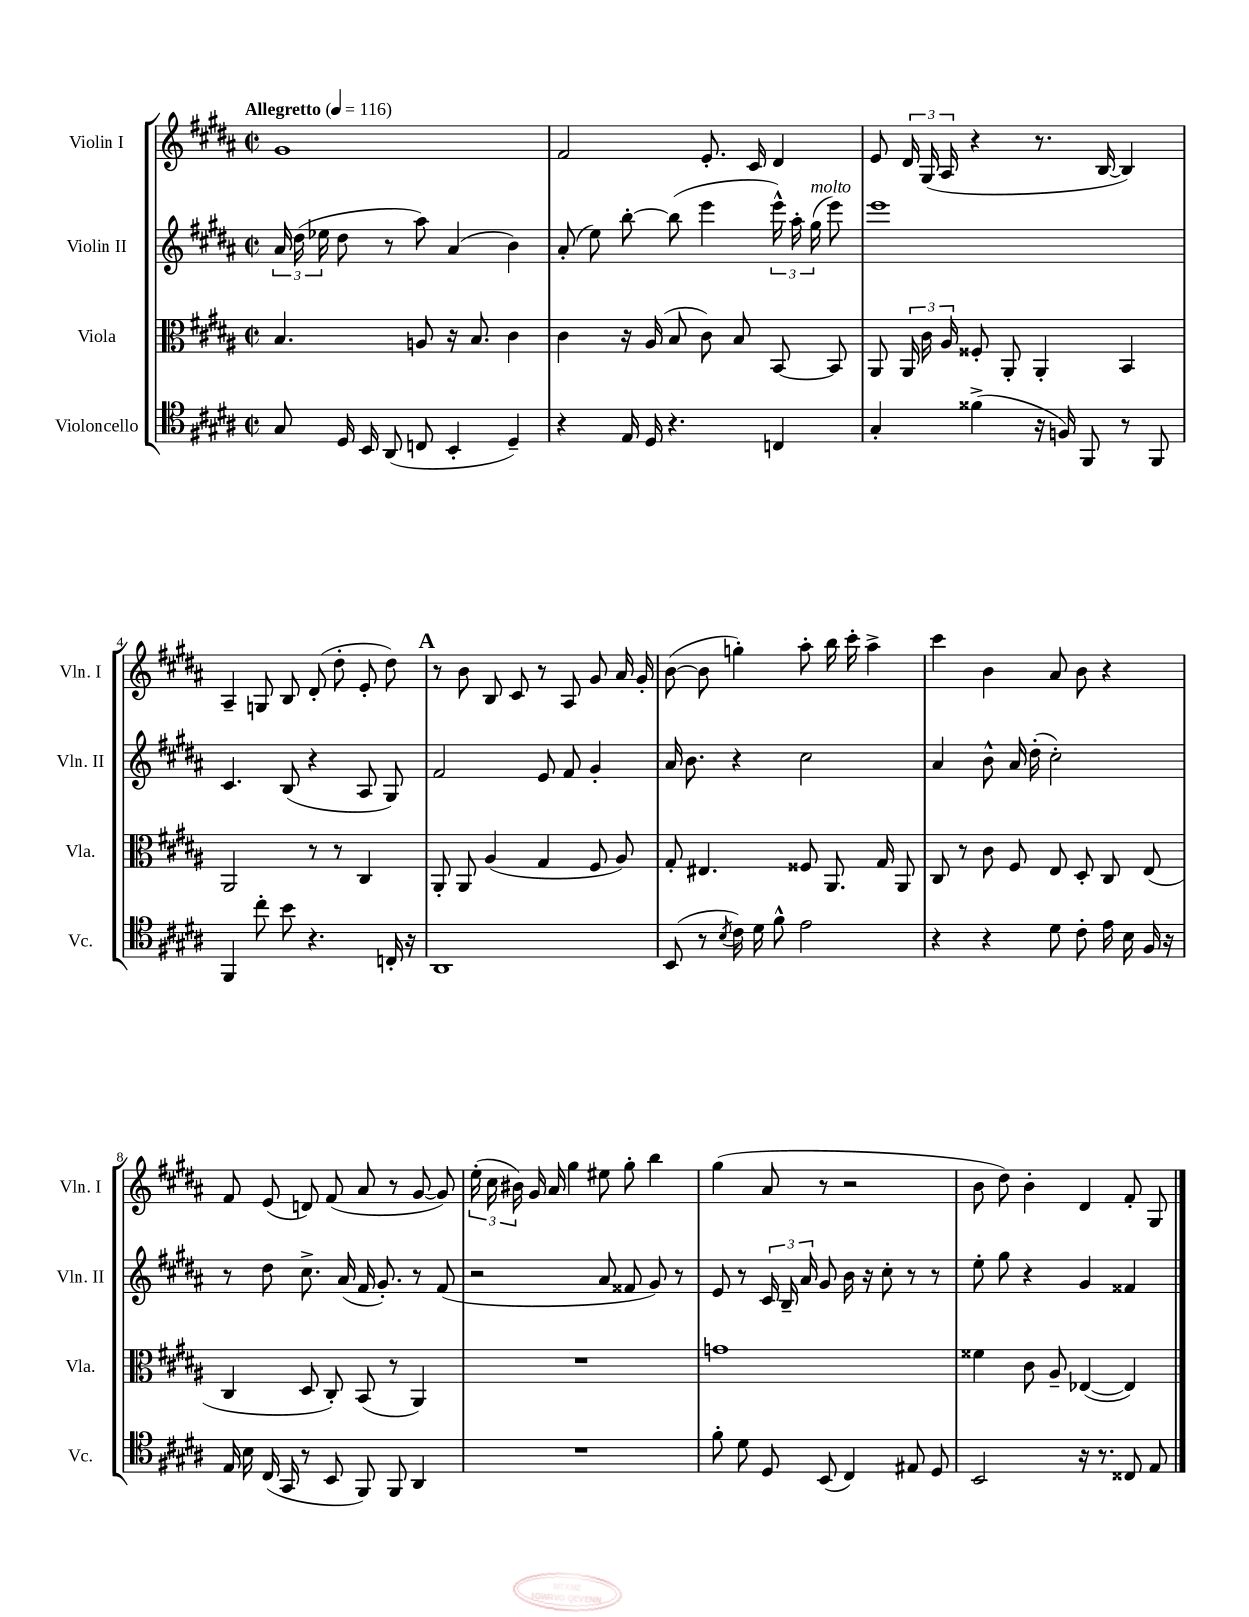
<<
\new StaffGroup <<
\new Staff = "s0" \with { instrumentName = "Violin I" shortInstrumentName = "Vln. I" } {
    \clef treble \key b \major \defaultTimeSignature \time 2/2 \tempo "Allegretto" 4 = 116
    \autoBeamOff gis'1 |
    fis'2 e'8.-. cis'16 dis'4 |
    e'8 \tuplet 3/2 { dis'16 gis16( ais16 } r4 r8. b16~ b4) |
    ais4-- g8 b8 dis'8-.( dis''8-. e'8-. dis''8) |
    \mark \markup { \bold "A" } r8 b'8 b8 cis'8 r8 ais8 gis'8 ais'16 gis'16-. |
    b'8~( b'8 g''4-.) ais''8-. b''16 cis'''16-. ais''4-> |
    cis'''4 b'4 ais'8 b'8 r4 |
    fis'8 e'8( d'8) fis'8( ais'8 r8 gis'8~ gis'8) |
    \tuplet 3/2 { e''16-.( cis''16 bis'16) } gis'16 ais'16 gis''4 eis''8 gis''8-. b''4 |
    gis''4( ais'8 r8 r2 |
    b'8 dis''8) b'4-. dis'4 fis'8-. gis8 \bar "|." |
}
\new Staff = "s1" \with { instrumentName = "Violin II" shortInstrumentName = "Vln. II" } {
    \clef treble \key b \major \defaultTimeSignature \time 2/2
    \autoBeamOff \tuplet 3/2 { ais'16 dis''16( ees''16 } dis''8 r8 ais''8) ais'4( b'4) |
    ais'8-.( e''8) b''8~-. b''8( e'''4 \tuplet 3/2 { e'''16-^) ais''16-. gis''16^\markup { \italic "molto" }( } e'''8) |
    e'''1 |
    cis'4. b8( r4 ais8 gis8) |
    \mark \markup { \bold "A" } fis'2 e'8 fis'8 gis'4-. |
    ais'16 b'8. r4 cis''2 |
    ais'4 b'8-^ ais'16 dis''16-.( cis''2-.) |
    r8 dis''8 cis''8.-> ais'16( fis'16 gis'8.-.) r8 fis'8( |
    r2 ais'8 fisis'8 gis'8) r8 |
    e'8 r8 \tuplet 3/2 { cis'16 b16-- ais'16 } gis'8 b'16 r16 cis''8-. r8 r8 |
    e''8-. gis''8 r4 gis'4 fisis'4 \bar "|." |
}
\new Staff = "s2" \with { instrumentName = "Viola" shortInstrumentName = "Vla." } {
    \clef alto \key b \major \defaultTimeSignature \time 2/2
    \autoBeamOff b4. a8 r16 b8. cis'4 |
    cis'4 r16 ais16( b8 cis'8) b8 b,8~ b,8 |
    ais,8 \tuplet 3/2 { ais,16 cis'16 ais16 } fisis8-. ais,8-. ais,4-. b,4 |
    ais,2 r8 r8 cis4 |
    \mark \markup { \bold "A" } ais,8-. ais,8 ais4( gis4 fis8 ais8) |
    gis8-. eis4. fisis8 ais,8. gis16 ais,8 |
    cis8 r8 cis'8 fis8 e8 dis8-. cis8 e8( |
    cis4 dis8 cis8-.) b,8( r8 ais,4) |
    R1 |
    g'1 |
    fisis'4 cis'8 ais8-- ees4~( ees4) \bar "|." |
}
\new Staff = "s3" \with { instrumentName = "Violoncello" shortInstrumentName = "Vc." } {
    \clef tenor \key b \major \defaultTimeSignature \time 2/2
    \autoBeamOff gis8 dis16 b,16 ais,8( c8 b,4-. dis4--) |
    r4 e16 dis16 r4. c4 |
    gis4-. fisis'4->( r16 f16) fis,8 r8 fis,8 |
    fis,4 cis''8-. b'8 r4. c16-. r16 |
    \mark \markup { \bold "A" } ais,1 |
    b,8( r8 \acciaccatura { b8 } cis'16) dis'16 fis'8-^ e'2 |
    r4 r4 dis'8 cis'8-. e'16 b16 fis16 r16 |
    e16 b16 cis16( gis,16 r8 b,8 fis,8) fis,8 ais,4 |
    R1 |
    fis'8-. dis'8 dis8 b,8( cis4) eis8 dis8 |
    b,2 r16 r8. cisis8 e8 \bar "|." |
}
>>
>>
